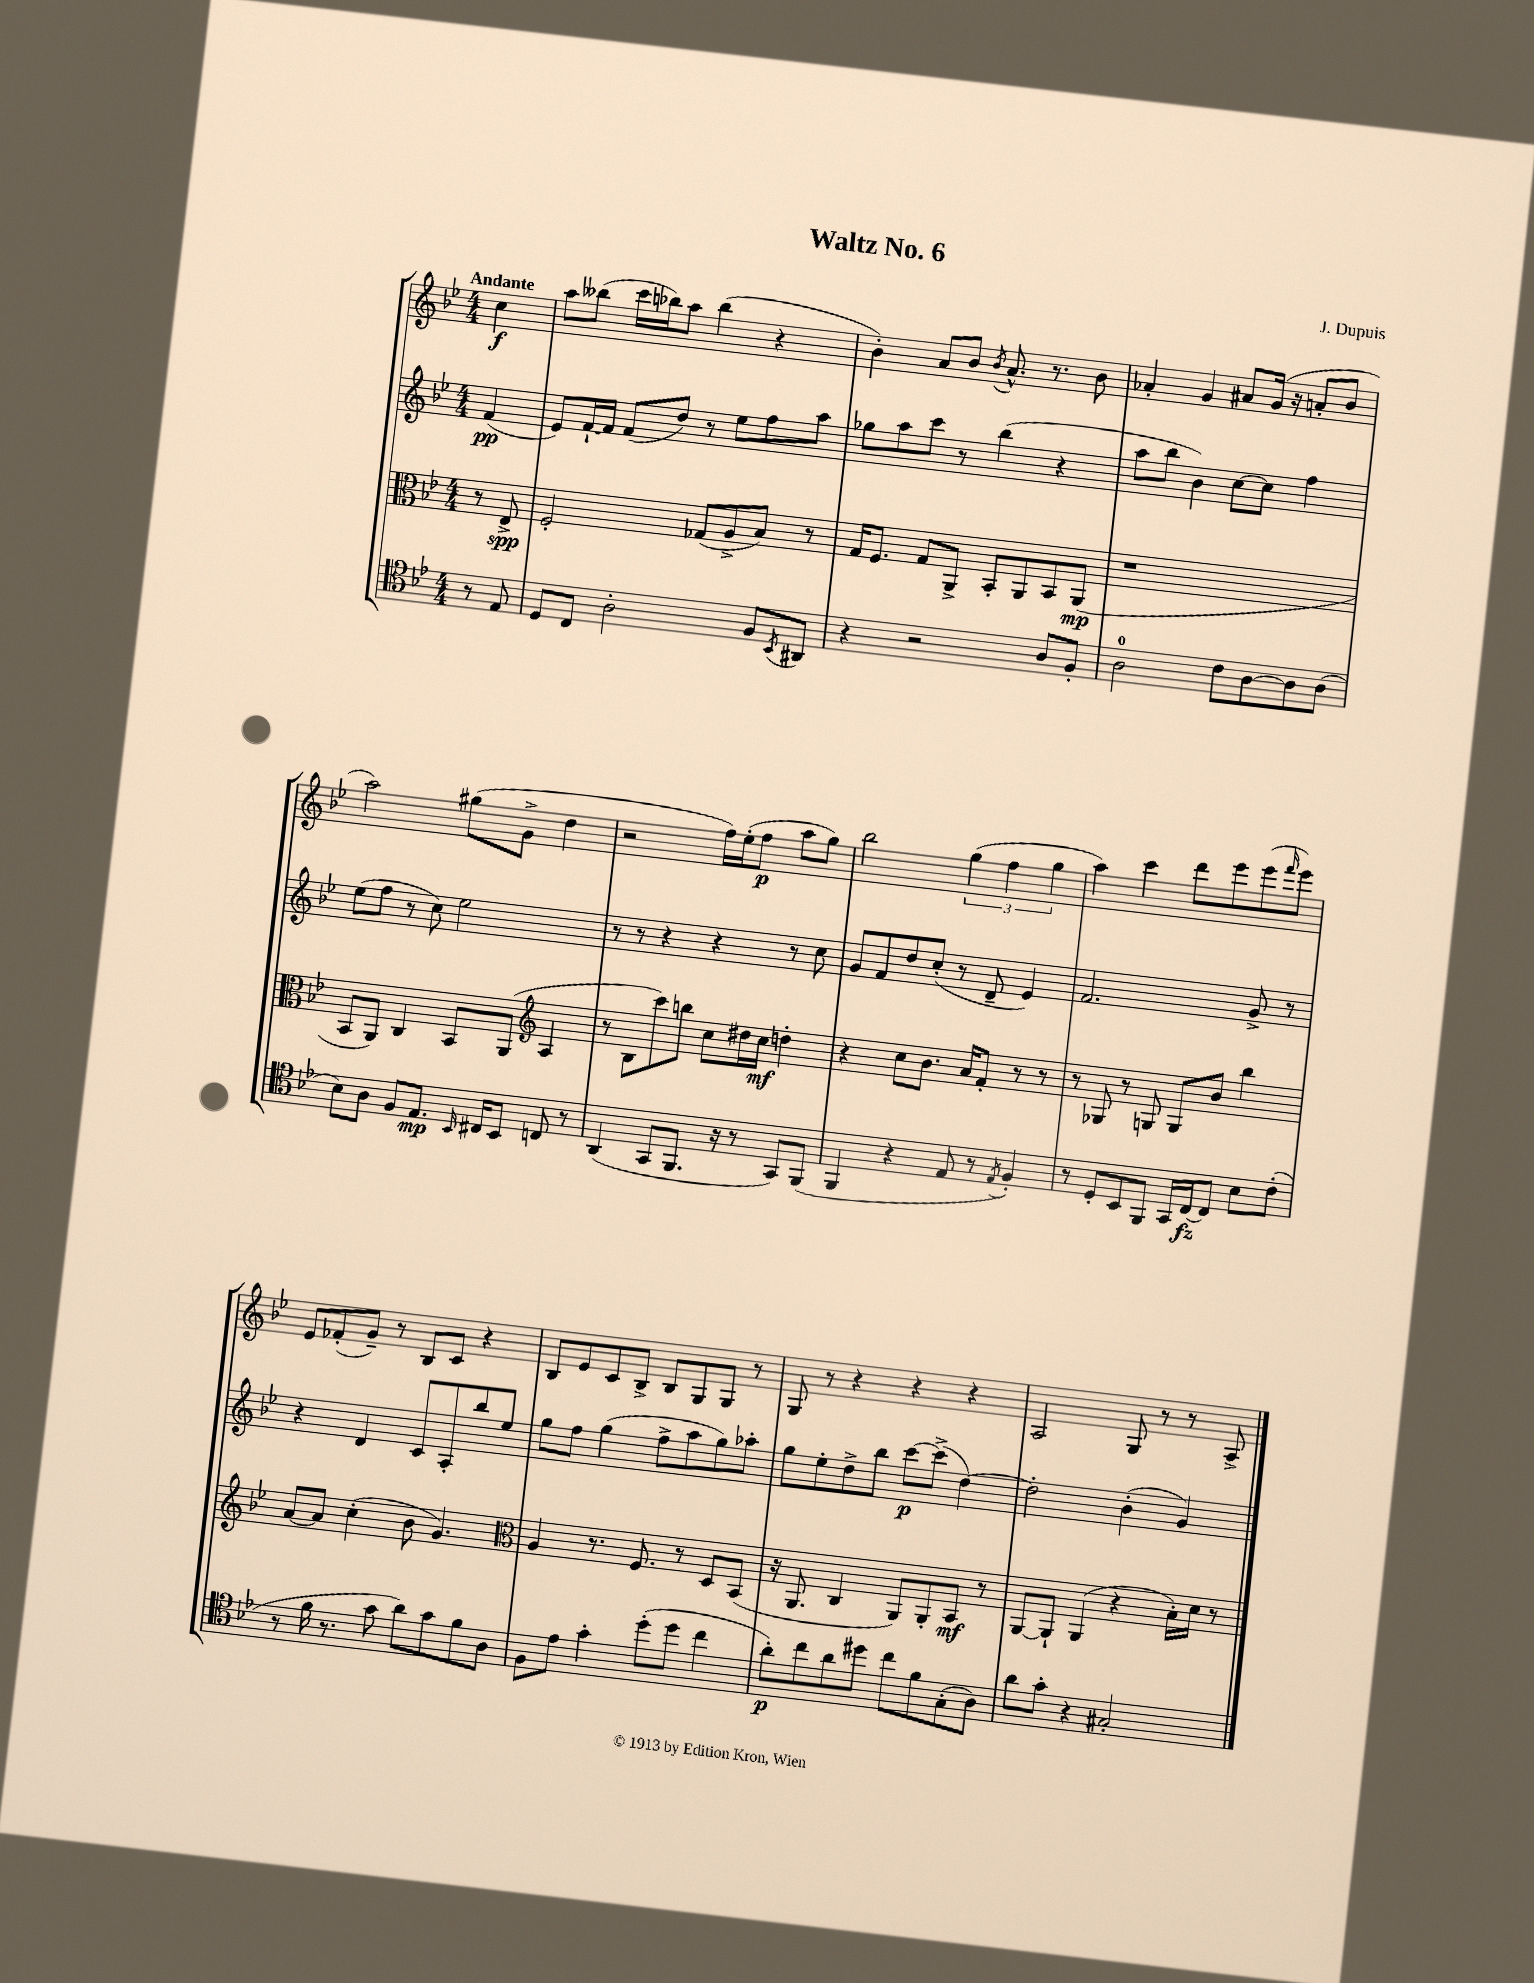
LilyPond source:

\header { title = "Waltz No. 6" composer = "J. Dupuis" }
<<
\new StaffGroup <<
\new Staff = "s0" {
    \clef treble \key bes \major \numericTimeSignature \time 4/4 \partial 4 \tempo "Andante"
    c''4\f |
    a''8 beses''8( c'''16 bes''16) a''8 bes''4( r4 |
    bes'4-.) a'8 bes'8 \acciaccatura { bes'8 } a'8.-^ r8. bes'8 |
    aes'4-. g'4 ais'8 g'16( r16 a'8-. bes'8 |
    a''2) gis''8( g'8-> d''4 |
    r2 f''16) ees''16-.( f''8\p a''8 g''8) |
    bes''2 \tuplet 3/2 { g''4( f''4 g''4 } |
    a''4) c'''4 d'''8 ees'''8 ees'''8( \grace { f'''16 } ees'''8) |
    ees'8 fes'8-.( g'8--) r8 bes8 c'8 r4 |
    bes8 ees'8 c'8 bes8-> bes8 g8 g8 r8 |
    g8 r8 r4 r4 r4 |
    a2 g8 r8 r8 a8-> \bar "|." |
}
\new Staff = "s1" {
    \clef treble \key bes \major \numericTimeSignature \time 4/4 \partial 4
    f'4\pp( |
    ees'8) f'16~-! f'16 f'8( d''8) r8 ees''8 f''8 a''8 |
    ges''8 a''8 c'''8 r8 bes''4( r4 |
    a''8 bes''8 bes'4) c''8~ c''8 f''4 |
    ees''8( f''8 r8 c''8) ees''2 |
    r8 r8 r4 r4 r8 c''8 |
    g'8 f'8 d''8 c''8-.( r8 d'8-- ees'4) |
    f'2. g'8-> r8 |
    r4 d'4 c'8 a8-. bes''8 ees''8 |
    g''8 f''8 g''4( f''8-> a''8 g''8) aes''8-. |
    g''8 ees''8-. d''8-> bes''8 c'''8~\p c'''8->( d''4~) |
    d''2-. bes'4-.( g'4) \bar "|." |
}
\new Staff = "s2" {
    \clef alto \key bes \major \numericTimeSignature \time 4/4 \partial 4
    r8 ees8->\spp |
    f2-. ges8( a8-> bes8) r8 |
    g16 f8. g8 a,8-> bes,8-. a,8 bes,8 a,8\mp( |
    r1 |
    bes,8 a,8) c4 bes,8 a,8( \clef treble a4 |
    r8 bes8 c'''8) b''8 c''8 dis''16 c''16\mf d''4-. |
    r4 c''8 bes'8. a'16 f'8-. r8 r8 |
    r8 ges8 r8 g8 g8 bes'8 bes''4 |
    a'8~ a'8 c''4-.( bes'8 g'4.) |
    \clef alto a4 r8. f8. r8 d8 bes,8( |
    r16 a,8. c4 a,8) a,8-. bes,8\mf r8 |
    a,8~ a,8-! a,4( r4 bes16-.) d'16 r8 \bar "|." |
}
\new Staff = "s3" {
    \clef tenor \key bes \major \numericTimeSignature \time 4/4 \partial 4
    r8 ees8 |
    d8 c8 a2-. f8 \acciaccatura { bes,8 } ais,8 |
    r4 r2 a8 f8-. |
    a2-0 c'8 a8~ a8 a8( |
    bes8) a8 f8 ees8.\mp \grace { bes,16 } cis16 bes,8 c8 r8 |
    a,4( g,8 f,8. r16 r8 g,8) f,8( |
    f,4 r4 ees8 r8 \acciaccatura { ees8 } f4-.) |
    r8 d8-. bes,8 f,8 g,16 c16~\fz c8 bes8 c'8-.( |
    r8 f'16 r8. g'8 a'8) g'8 f'8 a8 |
    f8 ees'8 g'4-. d''8-.( d''8 c''4 |
    a'8-.\p) c''8 a'8 dis''8 c''8 f'8 g8-.( a8) |
    a'8 g'8-. r4 gis2-. \bar "|." |
}
>>
>>
\layout { \context { \Score \remove "Bar_number_engraver" } }
